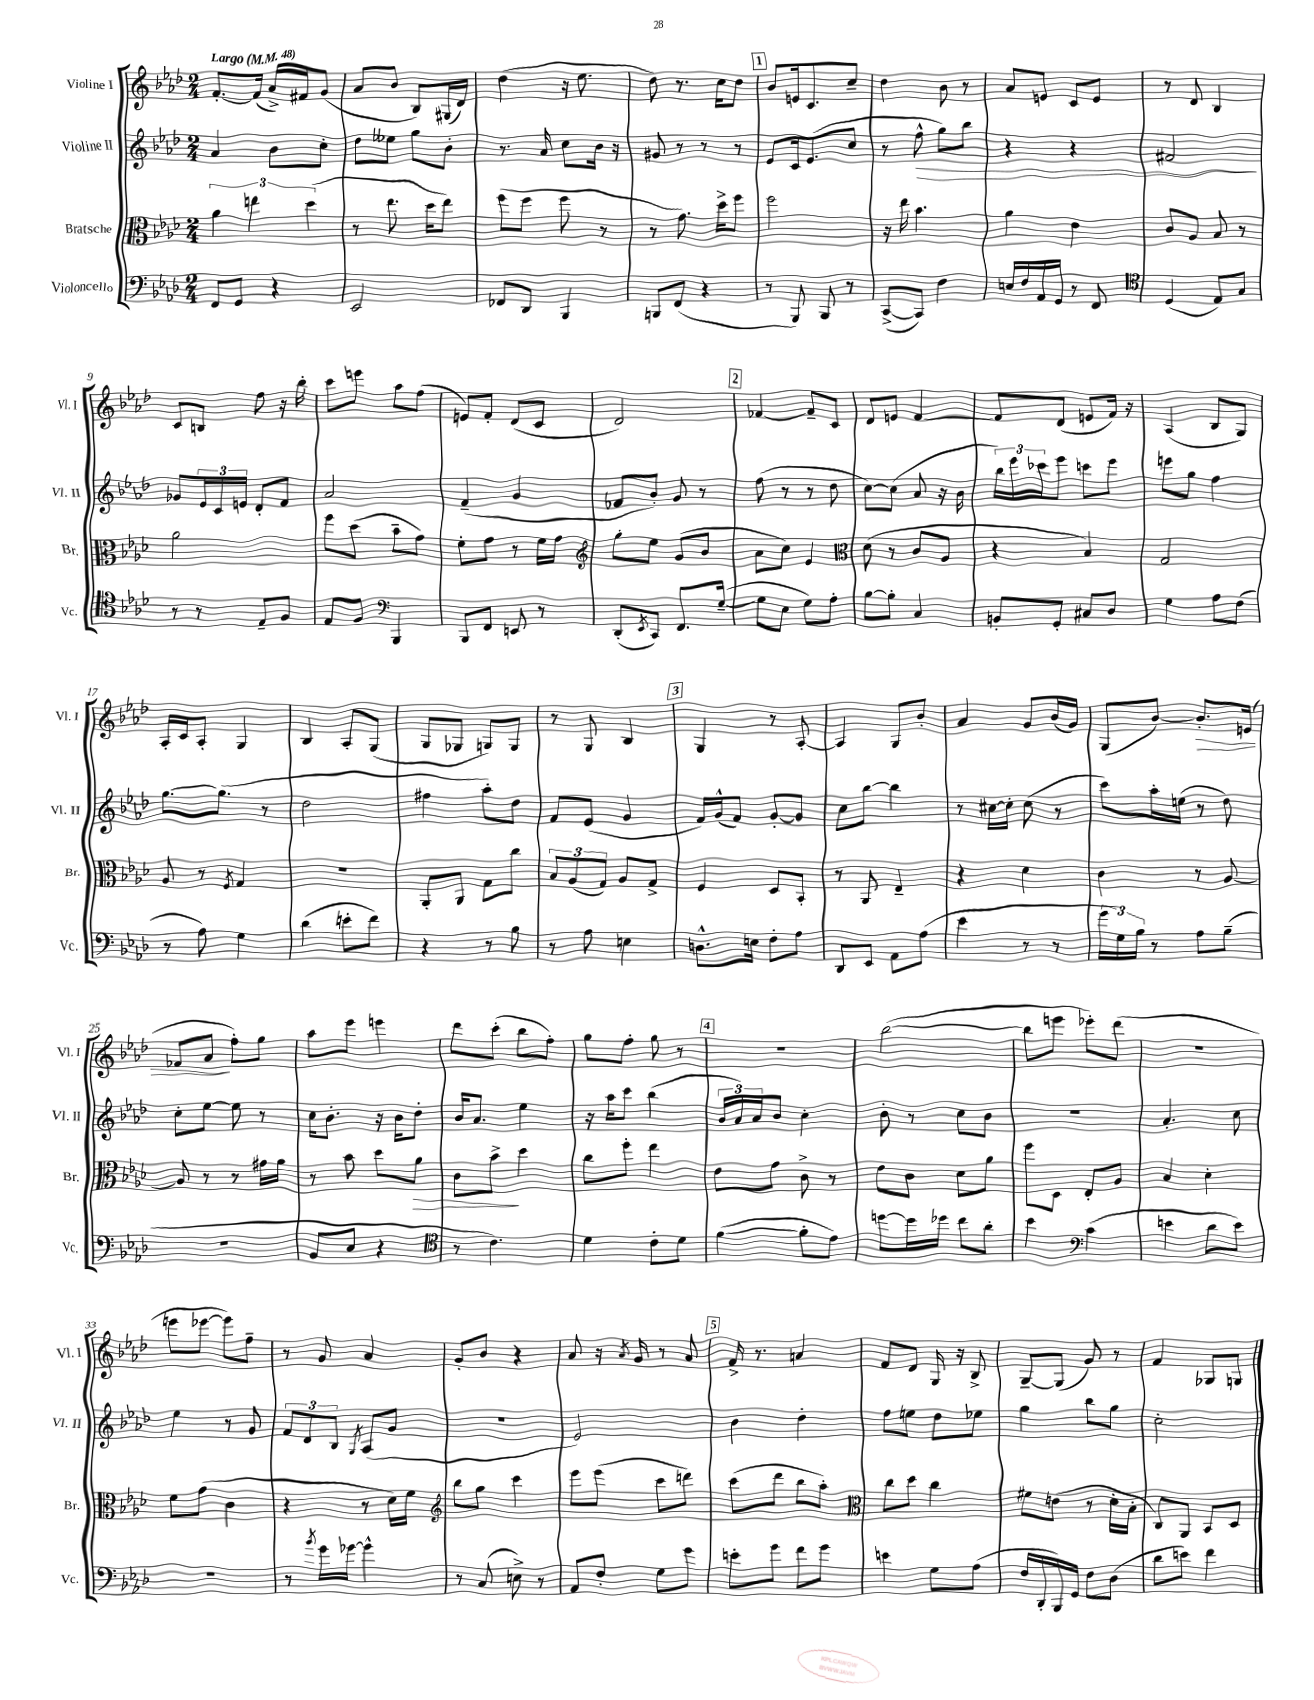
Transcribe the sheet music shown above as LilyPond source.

<<
\new StaffGroup <<
\new Staff = "s0" \with { instrumentName = "Violine I" shortInstrumentName = "Vl. I" } {
    \clef treble \key aes \major \numericTimeSignature \time 2/4 \tempo "Largo" 4 = 48
    f'8.~-. f'16( aes'16->) fis'16 g'8( |
    aes'8 bes'8 bes8) gis16( des'16) |
    des''4( r16 ees''8. |
    des''8) r8. c''16 des''8 |
    \mark \markup { \box "1" } bes'8 e'16 c'8. c''8-- |
    des''4 bes'8 r8 |
    aes'8 e'8 c'8 e'8 |
    r8 des'8 bes4 |
    c'8 b8 f''8 r16 bes''16-. |
    c'''8 e'''8 aes''8 f''8( |
    e'8) f'8-. des'8( c'8 |
    des'2) |
    \mark \markup { \box "2" } fes'4~ fes'8-- c'8 |
    des'8 e'8 f'4~ |
    f'8 des'8( e'8 f'16) r16 |
    aes4( bes8 g8) |
    aes16-. c'16 aes8-. g4 |
    bes4 aes8-. g8( |
    g8 ges8 g8) g8 |
    r8 g8 bes4 |
    \mark \markup { \box "3" } g4 r8 aes8~-. |
    aes4 g8 bes'8-. |
    aes'4 g'8 bes'16( g'16) |
    g8( bes'8~) bes'8.-.\> e'16( |
    fes'8 aes'8\! f''8-.) g''8 |
    aes''8 ees'''8 e'''4 |
    des'''8 c'''8-.( bes''8 f''8-.) |
    g''8 f''8-. g''8 r8 |
    \mark \markup { \box "4" } R2 |
    bes''2~( |
    bes''8 e'''8 ees'''8-.) des'''8( |
    r2 |
    e'''8 ees'''8~ ees'''8) f''8-- |
    r8 g'8 aes'4 |
    g'8-. bes'8 r4 |
    aes'8 r16 \acciaccatura { aes'8 } g'16 r8 aes'8 |
    \mark \markup { \box "5" } f'16-> r8. a'4 |
    f'8 des'8 g16 r16 bes8-> |
    g8~-- g8( g'8) r8 |
    f'4 ges8 g8 \bar "|." |
}
\new Staff = "s1" \with { instrumentName = "Violine II" shortInstrumentName = "Vl. II" } {
    \clef treble \key aes \major \numericTimeSignature \time 2/4
    aes'4 bes'8 c''8-. |
    des''8 eeses''8 g''8 bes'8-. |
    r8. aes'16 c''8 bes'16 r16 |
    gis'8 r8 r8 r8 |
    \mark \markup { \box "1" } ees'8 c'16 ees'8.( c''8 |
    r8 f''8-^\> g''8) bes''8 |
    r4 r4 |
    fis'2\! |
    ges'8 \tuplet 3/2 { ees'16 c'16 e'16 } des'8-. f'8 |
    aes'2 |
    f'4--( g'4 |
    fes'8 bes'8-.) g'8 r8 |
    \mark \markup { \box "2" } f''8( r8 r8 des''8 |
    c''8~) c''8( aes'8 r16 bes'16 |
    \tuplet 3/2 { bes''16) ees'''16 ces'''16 } ees'''8 c'''8 ees'''8 |
    e'''8 g''8 f''4 |
    g''8.~ g''8.( r8 |
    des''2 |
    fis''4 aes''8-.) des''8 |
    f'8 ees'8( g'4 |
    \mark \markup { \box "3" } f'16) g'16-^( f'8) g'8~-. g'8 |
    c''8 bes''8~ bes''4 |
    r8 cis''16~ cis''16-. cis''8( r8 |
    c'''8) aes''16-. e''16( r8 des''8) |
    c''8-. ees''8~ ees''8 r8 |
    c''16 bes'8.-. r16 bes'16 des''8-. |
    bes'16 aes'8. ees''4 |
    r16 aes''16 c'''8 bes''4( |
    \mark \markup { \box "4" } \tuplet 3/2 { bes'16 aes'16) aes'16 } bes'8 c''4-. |
    bes'8-. r8 c''8 bes'8 |
    R2 |
    aes'4.-. c''8 |
    ees''4 r8 g'8 |
    \tuplet 3/2 { f'8 des'8 bes8 } \acciaccatura { g8 } aes8( g'8 |
    r2 |
    ees'2) |
    \mark \markup { \box "5" } bes'4 des''4-. |
    f''8 e''8 des''8 ees''8 |
    g''4 bes''8 g''8 |
    c''2-. \bar "|." |
}
\new Staff = "s2" \with { instrumentName = "Bratsche" shortInstrumentName = "Br." } {
    \clef alto \key aes \major \numericTimeSignature \time 2/4
    \tuplet 3/2 { aes'4 e''4 des''4( } |
    r8 ees''8. des''16 ees''8) |
    f''8( f''8 f''8 r8 |
    r8 g'8.) des''16-> f''8 |
    \mark \markup { \box "1" } f''2 |
    r16 ees''16 bes'4. |
    aes'4 ees'4 |
    c'8 aes8 bes8 r8 |
    aes'2 |
    f''8 des''8( bes'8-- g'8) |
    f'8-. g'8 r8 f'16 g'16 |
    \clef treble g''8-. ees''8 g'8( bes'8 |
    \mark \markup { \box "2" } aes'8 c''8) ees'4 |
    \clef alto des'8( r8 c'8 aes8 |
    r4 bes4) |
    g2 |
    aes8 r8 \acciaccatura { f8 } g4 |
    r2 |
    aes,8-. aes,8 g8 c''8 |
    \tuplet 3/2 { bes8 aes8( g8) } aes8 g8-> |
    \mark \markup { \box "3" } f4 des8 bes,8-. |
    r8 aes,8 ees4-- |
    r4 des'4 |
    c'4 r8 aes8~ |
    aes8 r8 r8 gis'16 aes'16 |
    r8 bes'8 des''8 aes'8\> |
    c'8 bes'8->\! des''4 |
    c''8 f''8-. ees''4 |
    \mark \markup { \box "4" } ees'8 g'8 c'8-> r8 |
    ees'8 c'8 des'8 aes'8 |
    f''8 des8 ees8-. aes8 |
    bes4 des'4-. |
    f'8 g'8( c'4 |
    r4 r8 des'16) f'16 |
    \clef treble bes''8 g''8 c'''4 |
    ees'''8 ees'''8( c'''8 d'''8) |
    \mark \markup { \box "5" } c'''8( des'''8 bes''8 aes''8-.) |
    \clef alto c''8 des''8 c''4 |
    fis'8 e'8( r8 des'16-. bes16-. |
    c8) aes,8 bes,8 des8 \bar "|." |
}
\new Staff = "s3" \with { instrumentName = "Violoncello" shortInstrumentName = "Vc." } {
    \clef bass \key aes \major \numericTimeSignature \time 2/4
    f,8 g,8 r4 |
    ees,2 |
    fes,8 des,8 bes,,4 |
    b,,8 f,8( r4 |
    \mark \markup { \box "1" } r8 bes,,8) bes,,8 r8 |
    c,8~->( c,8) f4 |
    e16 f16 aes,16 g,16 r8 f,8 |
    \clef tenor des4( ees8) g8 |
    r8 r8 ees8-- f8 |
    ees8 f8 \clef bass bes,,4 |
    bes,,8 f,8 e,8 r8 |
    des,8-.( \acciaccatura { ees,8 } c,8) f,8. g16~--( |
    \mark \markup { \box "2" } g8 ees8 g8) aes8-. |
    bes8~ bes8-. c4 |
    b,8-. g,8-. cis8 des8 |
    g4 aes8 f8( |
    r8 aes8) g4 |
    des'4( e'8-. f'8) |
    r4 r8 bes8 |
    r8 aes8 e4 |
    \mark \markup { \box "3" } d8.-^ e16 f8-. aes8 |
    des,8 ees,8 aes,8 aes8( |
    ees'4 r8 r8 |
    \tuplet 3/2 { g'16 g16) bes16 } r8 aes8 bes8--( |
    R2 |
    bes,8 ees8 r4 |
    \clef tenor r8 c'4.) |
    des'4 c'8-. des'8 |
    \mark \markup { \box "4" } f'4~( f'8-. ees'8) |
    d''8~ d''16 des''16 c''8 aes'8-. |
    bes'4 \clef bass c'4( |
    e'4 des'8 e'8) |
    R2 |
    r8 \acciaccatura { bes'8 } g'16 ges'16~ ges'4-^ |
    r8 c8( e8->) r8 |
    aes,8 f8-. g8 g'8 |
    \mark \markup { \box "5" } e'8-. g'8 f'8 g'8 |
    e'4 g8 aes8( |
    f16 des,16-. bes,,16) g,16 f8 des8( |
    des'8 e'8) f'4 \bar "|." |
}
>>
>>
